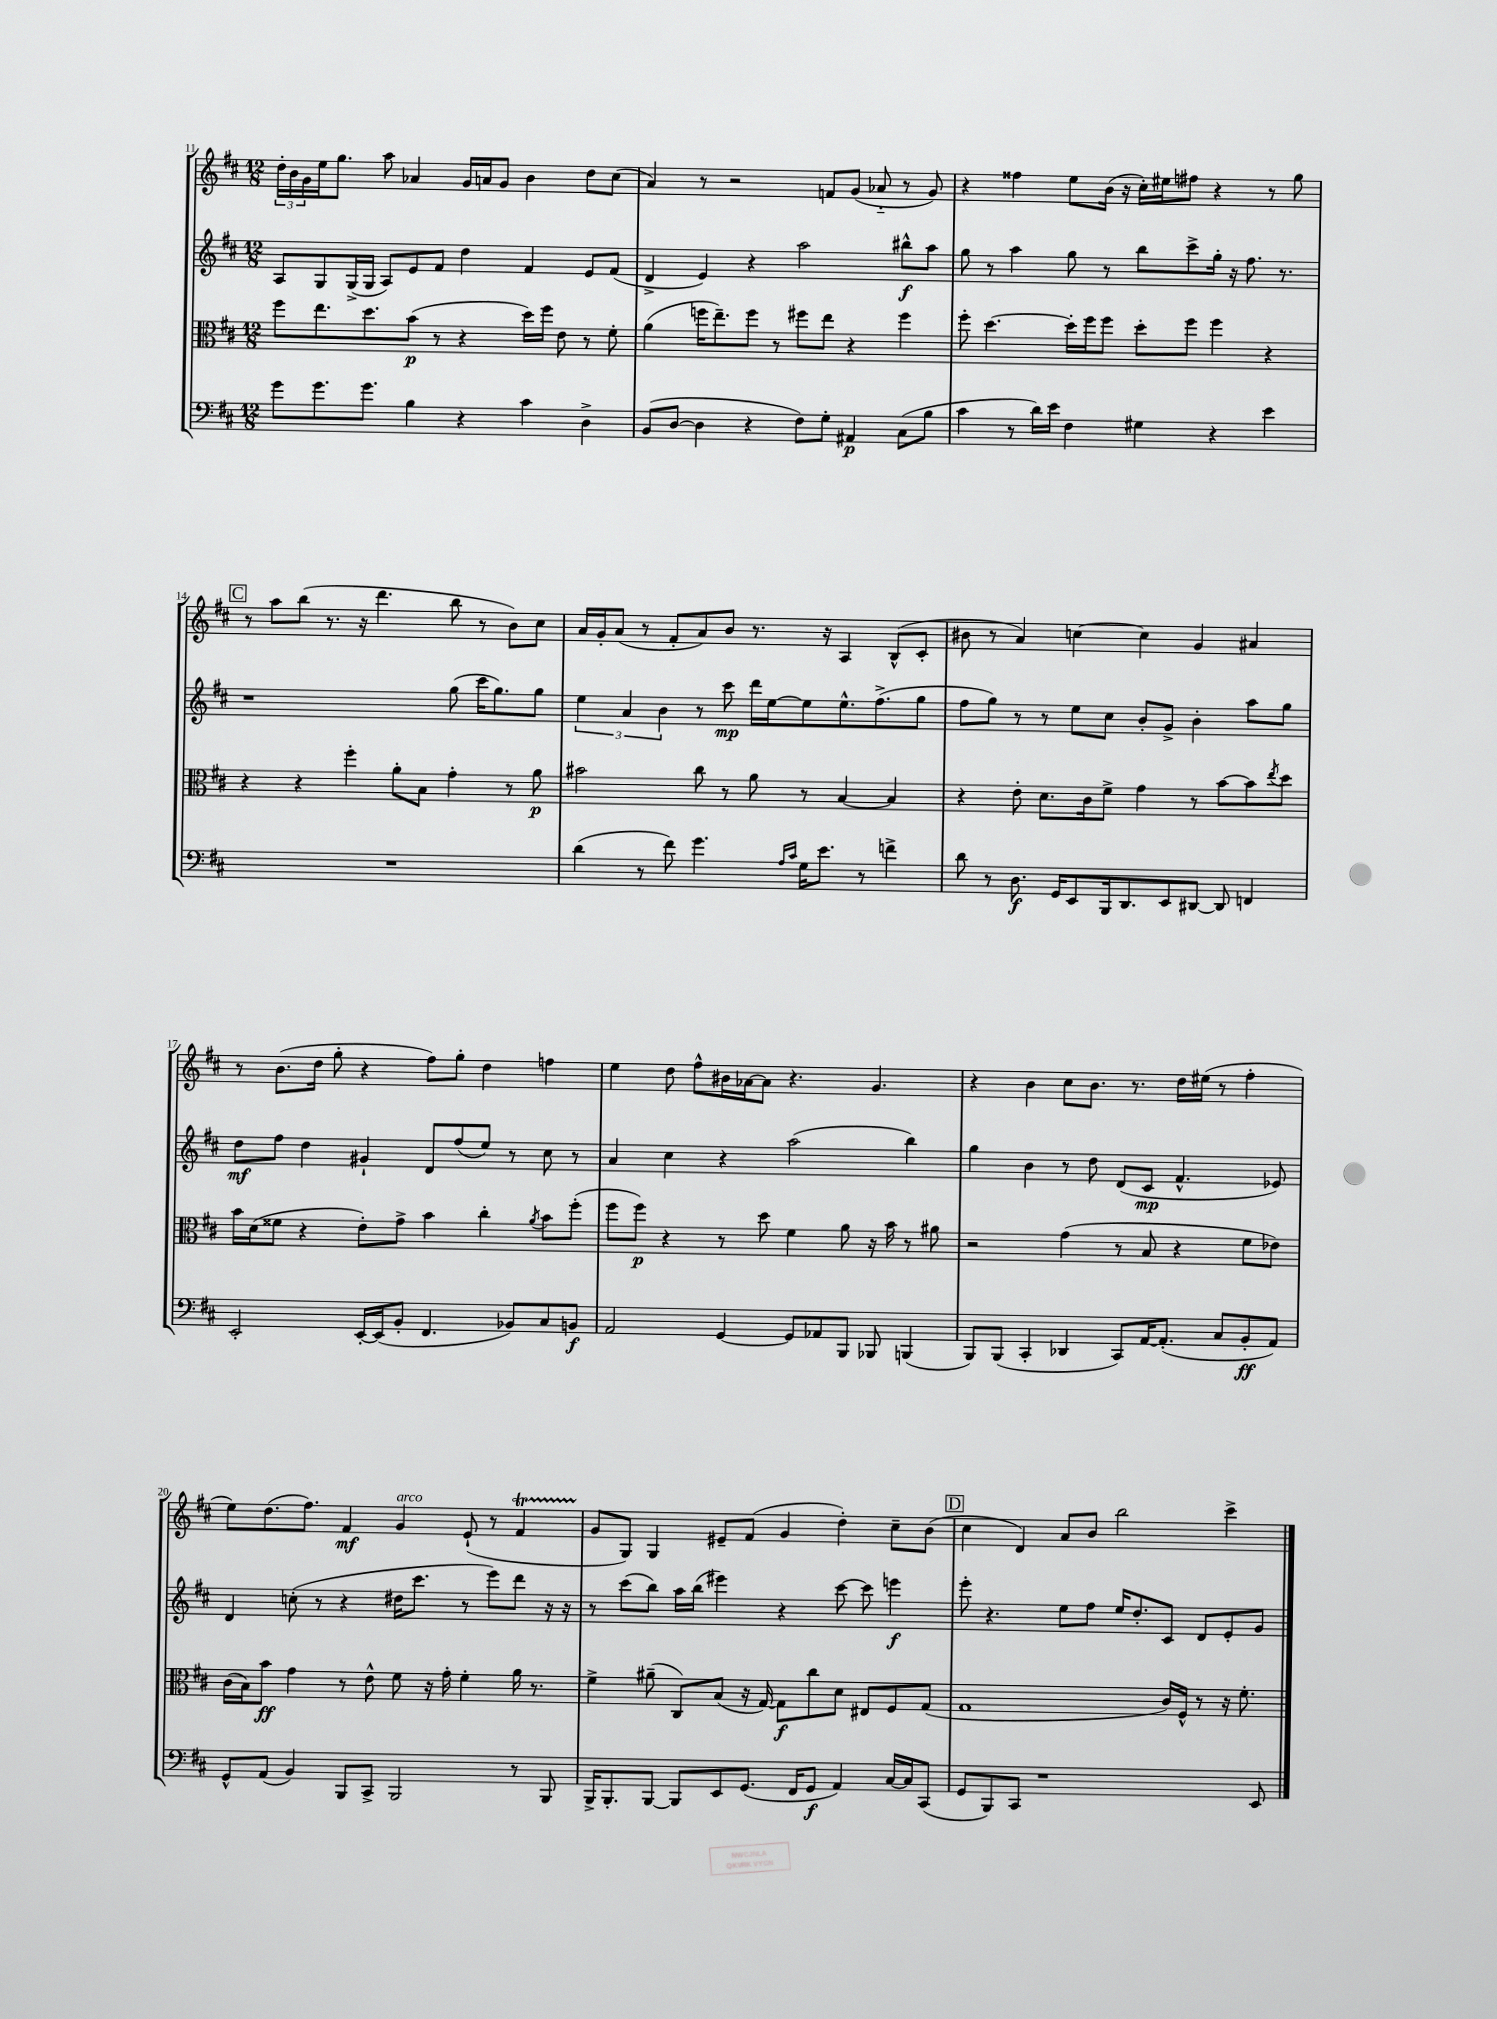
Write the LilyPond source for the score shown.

<<
\new StaffGroup <<
\new Staff = "s0" {
    \clef treble \key d \major \numericTimeSignature \time 12/8
    \tuplet 3/2 { d''16-. b'16 g'16 } e''16 g''8. a''8 aes'4 g'16 a'16 g'8 b'4 d''8 cis''8( |
    a'4) r8 r2 f'8 g'8( aes'8-_ r8 g'8) |
    r4 fisis''4 e''8 b'16( r16 cis''16-.) eis''16 fis''8 r4 r8 g''8 |
    \mark \markup { \box "C" } r8 a''8 b''8( r8. r16 d'''4. b''8 r8 b'8) cis''8 |
    a'16 g'16-. a'8( r8 fis'8-. a'8) b'8 r8. r16 a4 b8-^( cis'8-. |
    bis'8 r8 a'4) c''4~ c''4 g'4 ais'4 |
    r8 b'8.( d''16 g''8-. r4 fis''8) g''8-. d''4 f''4 |
    e''4 d''8 fis''8-^ bis'16 aes'16~ aes'8 r4. g'4. |
    r4 b'4 cis''8 b'8. r8. d''16 eis''16( r8 fis''4-. |
    e''8) d''8.( fis''8.) fis'4\mf g'4^\markup { \italic "arco" } e'8-!( r8 fis'4\startTrillSpan |
    g'8\stopTrillSpan g8) g4 eis'8-- fis'8( g'4 d''4-.) cis''8-- b'8( |
    \mark \markup { \box "D" } cis''4 d'4) a'8 b'8 b''2 cis'''4-> \bar "|." |
}
\new Staff = "s1" {
    \clef treble \key d \major \numericTimeSignature \time 12/8
    a8 g8 g16->( g16 a8) e'8 fis'8 d''4 fis'4 e'8 fis'8( |
    d'4-> e'4) r4 a''2 bis''8-^\f a''8 |
    g''8 r8 a''4 g''8 r8 b''8 cis'''8-> g''16-. r16 fis''8. r8. |
    \mark \markup { \box "C" } r1 g''8( cis'''16 g''8.) g''8 |
    \tuplet 3/2 { e''4 a'4 b'4 } r8 cis'''8\mp d'''16 e''16~ e''8 e''8.-^ fis''8.->( g''8 |
    fis''8 g''8) r8 r8 e''8 cis''8 b'8-. g'8-> b'4-. a''8 g''8 |
    d''8\mf fis''8 d''4 gis'4-! d'8 fis''8( e''8) r8 cis''8 r8 |
    a'4 cis''4 r4 a''2( b''4) |
    g''4 b'4 r8 d''8 d'8( cis'8\mp fis'4.-^ ees'8) |
    d'4 c''8-.( r8 r4 dis''16 cis'''8. r8 e'''8) d'''8 r16 r16 |
    r8 cis'''8( b''8) a''16 b''16( eis'''4) r4 cis'''8~ cis'''8 e'''4\f |
    \mark \markup { \box "D" } e'''8-. r4. e''8 fis''8 e''16 d''8.-. cis'8 d'8 e'8-. g'8 \bar "|." |
}
\new Staff = "s2" {
    \clef alto \key d \major \numericTimeSignature \time 12/8
    fis''8 e''8. d''8. b'8\p( r8 r4 d''16) fis''16 e'8 r8 fis'8-. |
    a'4( f''16 e''8.--) f''8 r8 fis''8 e''8 r4 fis''4 |
    fis''8-. d''4.~ d''16-. fis''16 fis''8 d''8-. fis''8 fis''4 r4 |
    \mark \markup { \box "C" } r4 r4 fis''4-. a'8-. b8 g'4-. r8 a'8\p |
    bis'2 cis''8 r8 a'8 r8 b4~ b4 |
    r4 e'8-. d'8. cis'16 fis'8-> g'4 r8 b'8~ b'8 \acciaccatura { e''8 } d''8 |
    b'16 d'16( fisis'8 r4 e'8-.) g'8-> b'4 cis''4-. \acciaccatura { a'8 } b'8 fis''8-.( |
    fis''8 fis''8\p) r4 r8 d''8 fis'4 a'8 r16 b'16 r8 ais'8 |
    r2 g'4( r8 b8 r4 fis'8 ees'8) |
    cis'16( b16) b'8\ff g'4 r8 e'8-^ fis'8 r16 g'16-. fis'4-. a'16 r8. |
    fis'4-> ais'8--( cis8) b8( r16 g16~) g8\f cis''8 d'8 eis8 fis8 g8( |
    \mark \markup { \box "D" } g1 cis'16) fis16-^ r8 r16 fis'8.-. \bar "|." |
}
\new Staff = "s3" {
    \clef bass \key d \major \numericTimeSignature \time 12/8
    g'8 g'8. g'8. b4 r4 cis'4 d4-> |
    b,8( d8~ d4 r4 fis8) g8-. ais,4\p cis8( b8 |
    cis'4 r8 d'16) e'16 fis4 gis4 r4 e'4 |
    \mark \markup { \box "C" } R1. |
    d'4( r8 fis'8) g'4. \grace { a16 cis'16 } g16 e'8. r8 f'4-> |
    d'8 r8 d8.\f g,16 e,8 b,,16 d,8. e,8 dis,8~ dis,8 f,4 |
    e,2-. e,16~-. e,16( b,8-. fis,4. bes,8) cis8 b,8\f |
    a,2 g,4~ g,8 aes,8 b,,8 bes,,8 b,,4( |
    b,,8) b,,8( cis,4-. des,4 cis,8) a,16~ a,8.-.( cis8 b,8-.\ff a,8) |
    g,8-^ a,8( b,4) b,,8 cis,8-> b,,2 r8 b,,8 |
    b,,16-> b,,8.-. b,,8~ b,,8 e,8 g,8.( fis,16 g,8\f a,4) cis16~ cis16 cis,8( |
    \mark \markup { \box "D" } g,8 b,,8) cis,8 r1 e,8 \bar "|." |
}
>>
>>
\layout { \context { \Score currentBarNumber = #11 } }
